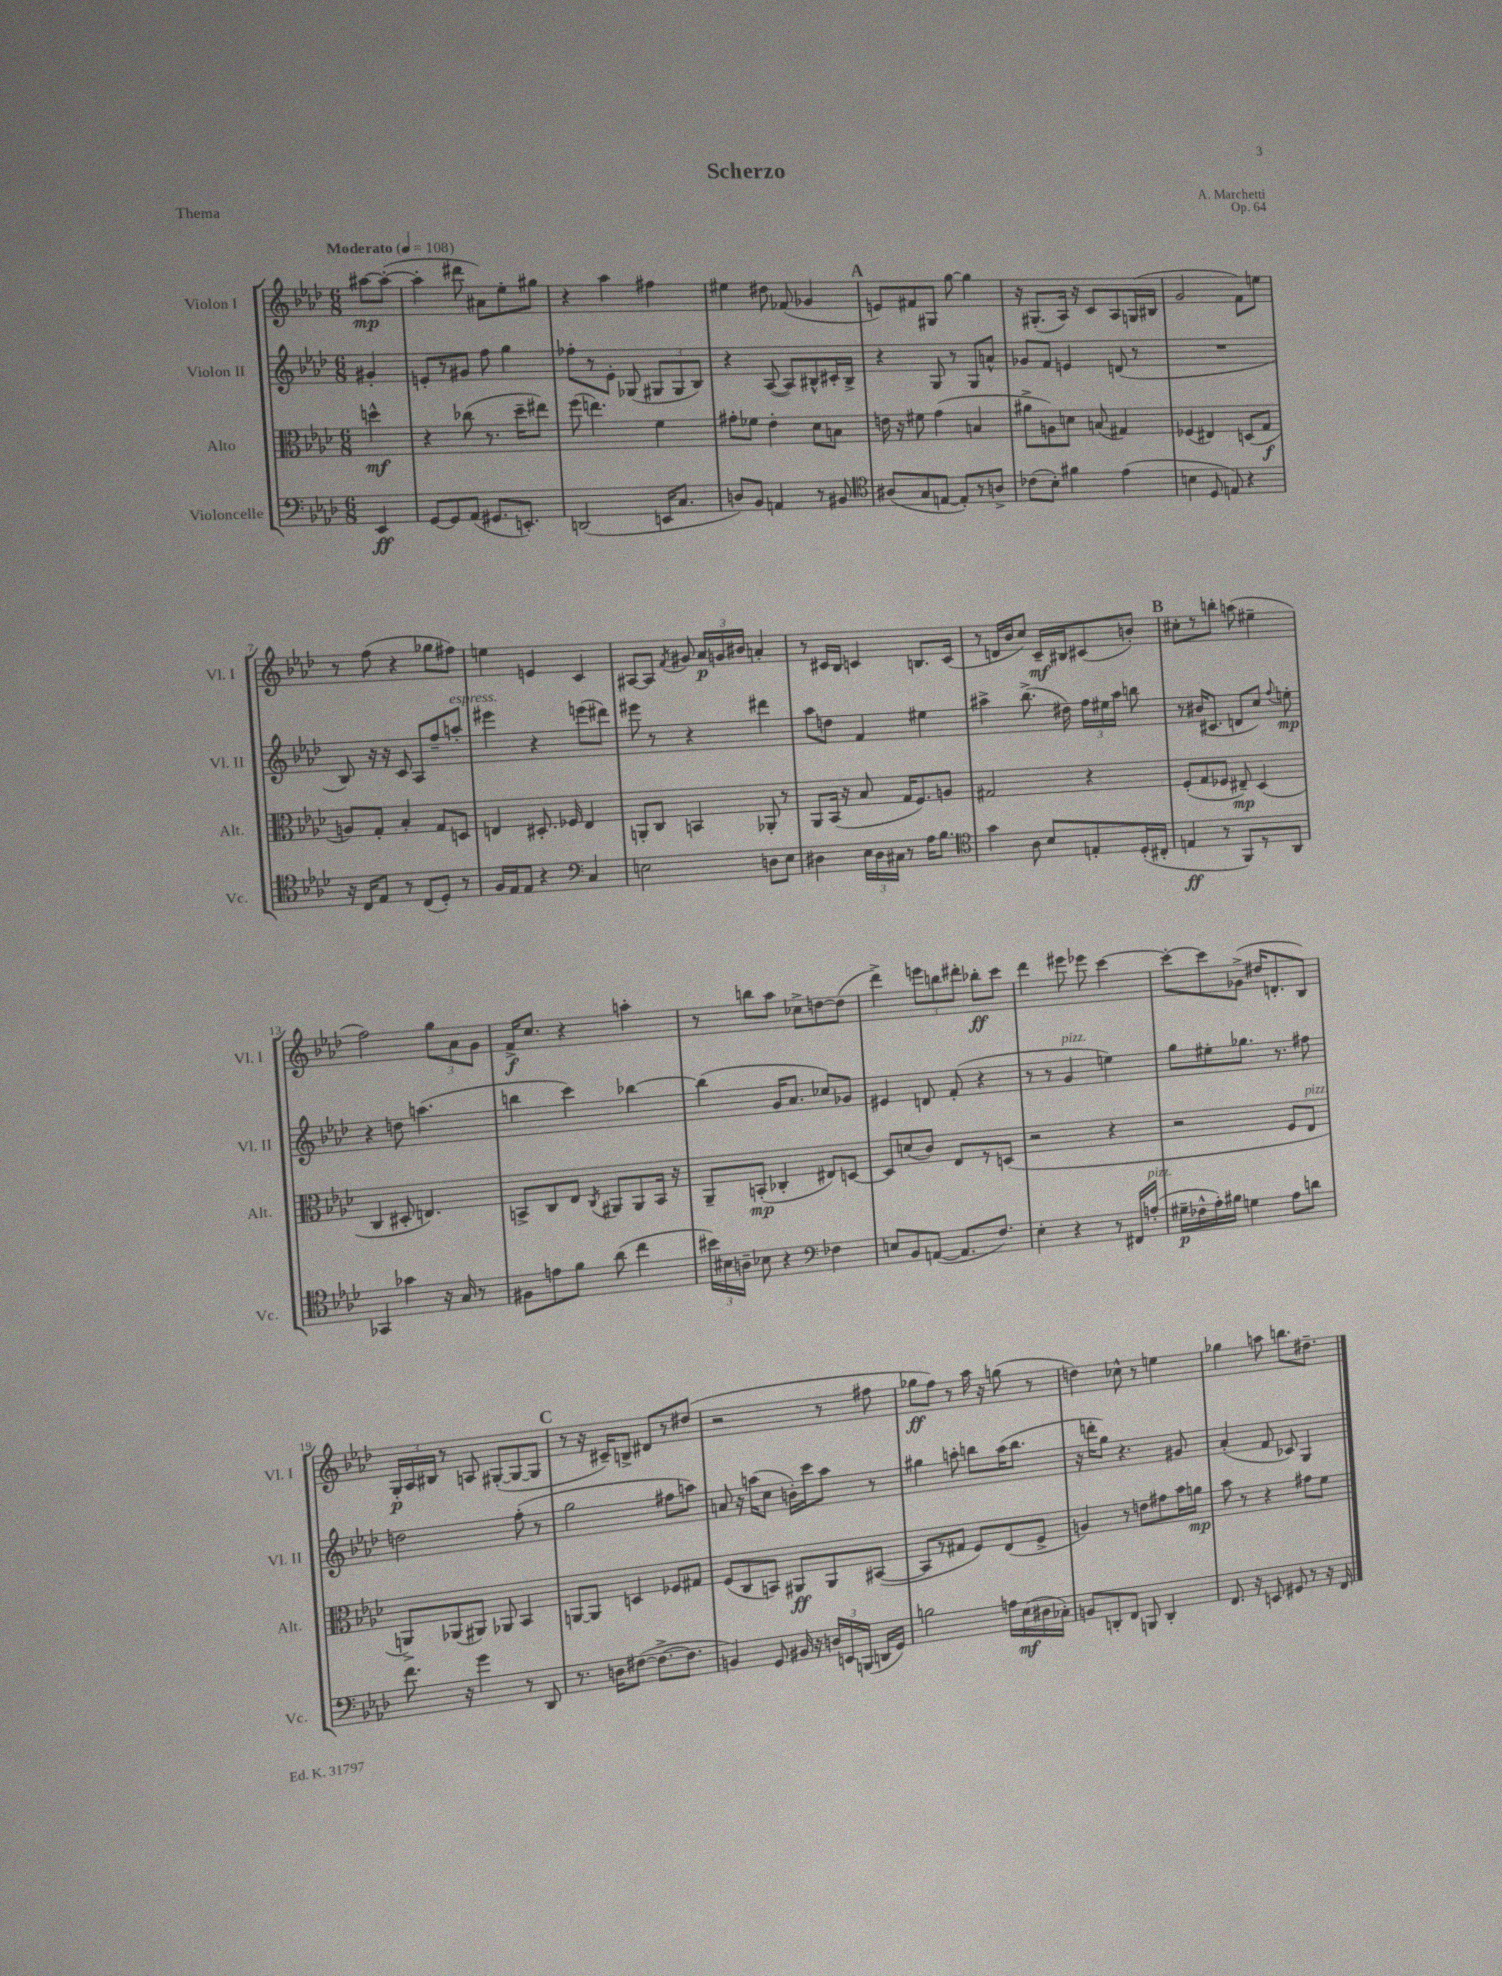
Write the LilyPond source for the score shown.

\header { title = "Scherzo" composer = "A. Marchetti" opus = "Op. 64" piece = "Thema" }
<<
\new StaffGroup <<
\new Staff = "s0" \with { instrumentName = "Violon I" shortInstrumentName = "Vl. I" } {
    \clef treble \key aes \major \numericTimeSignature \time 6/8 \partial 4 \tempo "Moderato" 4 = 108
    \autoBeamOff ais''8[~\mp ais''8]~-.( |
    ais''4-. dis'''8 ais'8[) ees''8-. gis''8] |
    r4 aes''4 fis''4 |
    eis''4 dis''8 fes'8( ges'4 |
    \mark \markup { \bold "A" } e'8[) fis'8 gis8] g''8~ g''4 |
    r16 gis8.[-.( aes16]) r16 c'8[ aes8 g16( bis16] |
    g'2 f'8[) e''8] |
    r8 f''8( r4 ges''8[ fis''8]) |
    e''4 e'4 c'4 |
    ais8[~ ais8] \acciaccatura { f'8 } gis'8 \tuplet 3/2 { aes'16[\p g'16 bis'16] } a'4-. |
    r8 cis'16[ bes16] c'4 b8.[ c'16]( |
    r8 d'16[ bes'16 c''8]) c'16[--\mf bis16 cis'8( b'8]-.) |
    \mark \markup { \bold "B" } cis''8[-. r8 b''8]-. a''8( eis''4-- |
    f''2) \tuplet 3/2 { g''8[ aes'8 g'8] } |
    f'16[->\f c''8.] r4 a''4-. |
    r8 b''8[ aes''8] ces''8[-> d''8~ d''8]( |
    des'''4->) \tuplet 3/2 { e'''8[ b''8 dis'''8]-. } bes''8[-.\ff c'''8] |
    des'''4 eis'''8 ees'''8 c'''4~ |
    c'''8[~-. c'''8 ges'8]->( dis''16[ d'8.-. bes8]) |
    \tuplet 3/2 { g16[-.\p aes16 bis16] } r8 a8 gis8[~-.( gis8~ gis8] |
    \mark \markup { \bold "C" } r8 r16 cis'16[--) b8]-> dis'8[ r8 dis''8]( |
    r2 r8 fis''8 |
    ges''8[\ff f''8]) r8 aes''16 r16 g''8( r8 |
    d''4) ces''8-^ r8 e''4 |
    ges''4 a''8 b''8.[ dis''8.]-- \bar "|." |
}
\new Staff = "s1" \with { instrumentName = "Violon II" shortInstrumentName = "Vl. II" } {
    \clef treble \key aes \major \numericTimeSignature \time 6/8 \partial 4
    \autoBeamOff gis'4-. |
    e'8[-. r8 gis'8] f''8 g''4 |
    fes''8[-. r8 ees'8]-. ges8( \tuplet 3/2 { gis8[ gis8 bes8]) } |
    r4 aes8~( aes8[) bis8-^ cis'16-. bis16]-> |
    \mark \markup { \bold "A" } r4 g8 r8 g8[ a'8]-^ |
    ges'8[ f'8] e'4 d'8( r8 |
    R2. |
    bes8) r16 r16 c'8 aes8[ f''8-- a''8]-.^\markup { \italic "espress." } |
    eis'''4 r4 e'''8[( dis'''8]) |
    eis'''8 r8 r4 dis'''4 |
    aes''8[ d''8] f'4 eis''4 |
    ais''4-> bes''8.->( dis''16) \tuplet 3/2 { f''16[ eis''16 ais''16] } b''8 |
    \mark \markup { \bold "B" } r8 bis'16[( cis'8.] d'8[ c''8]) \appoggiatura { f''8 } e''8-.\mp |
    r4 d''8 a''4.( |
    b''4 c'''4) bes''4~ |
    bes''4( g'16[ aes'8.] ces''8[) ges'8] |
    eis'4 d'8 f'8-.( r4 |
    r8 r8 g'4^\markup { \italic "pizz." } e''4) |
    g''8[ eis''8-. ges''8.] r8. fis''8 |
    d''2 f''8-.( r8 |
    \mark \markup { \bold "C" } g''2 fis''8[ a''8]) |
    a'8 r16 a''16[( c''8] b'16[-.) c'''16 a''8] r8 |
    gis''4 a''8-. b''8[ a''16( b''8.] |
    r16 d'''16[-. g''8]) r4. gis'8 |
    aes'4-.( f'8 ces'8) g4 \bar "|." |
}
\new Staff = "s2" \with { instrumentName = "Alto" shortInstrumentName = "Alt." } {
    \clef alto \key aes \major \numericTimeSignature \time 6/8 \partial 4
    \autoBeamOff d''4-^\mf |
    r4 ces''8( r8. des''16[-- eis''8]) |
    f''8( e''4.) f'4 |
    gis'8[-. fes'8] ees'4-. des'8[ b8] |
    \mark \markup { \bold "A" } e'16 r16 fis'8 g'4( b4 |
    ais'8[-> a8) d'8] b8( gis4) |
    fes4( eis4) d8[( g8]\f |
    a8[) g8]-. bes4-. g8[ d8] |
    e4 dis8.-. fes16 e4 |
    a,8[-. c8] b,4 aes,8-. r8 |
    aes,8[ bes,16]( r16 bes8 g16[ f8.) a8] |
    gis2 r4 |
    \mark \markup { \bold "B" } f8[-.( g8 fes8] eis8--\mp) des4( |
    c4 dis8-. e4.) |
    b,8[-> c8 ees8] \acciaccatura { c8 } ais,8[ ais,8 b,16] r16 |
    aes,8[-- b,8]-.\mp( ces4-. eis8[) d8]~ |
    d8[ d'8( c'8]) ees8[ r8 d8]( |
    r2 r4 |
    r2 f8[ ees8]^\markup { \italic "pizz." } |
    a,8[->) aes,8( ais,8]) aes,8 bes,4 |
    \mark \markup { \bold "C" } a,8[~ a,8] d4 fes8[ gis8] |
    f8[( c8 b,8]) ais,8[\ff ais,8 bis,8]~( |
    bis,8[ r8 gis8] f8[) ees8( f8]-> |
    a4) r8 e'8[ gis'8 bes'16 a'16]\mp |
    bes'8 r8 r4 gis'8[ f'8] \bar "|." |
}
\new Staff = "s3" \with { instrumentName = "Violoncelle" shortInstrumentName = "Vc." } {
    \clef bass \key aes \major \numericTimeSignature \time 6/8 \partial 4
    \autoBeamOff ees,4\ff |
    g,8[~ g,8 aes,8]( gis,8.[ e,8.]-.) |
    d,2( e,16[ c8.] |
    d8[) bes,8] a,4 r8 bis,8 |
    \mark \markup { \bold "A" } \clef tenor ais8[( g8 e8]~ e8[-.) r8 a8]-> |
    ces'8[( bes8]-.) fis'4 ees'4( |
    b4 des8 e8) r4 |
    r16 c16[ ees8] r8 c8[( des8]-.) r8 |
    f16[ ees16 ees8] r4 \clef bass c4 |
    e2 d8[ e8] |
    dis4 \tuplet 3/2 { ees16[ dis16 cis16] } r8 aes16[ bes8.] |
    \clef tenor g'4 aes8 bes8[ e8-. des16-.( cis16]-. |
    \mark \markup { \bold "B" } e4\ff r8 f,8[) r8 aes,8] |
    ges,4 ges'4 r16 g16 r8 |
    fis8[ e'8 f'8] aes'8( c''4 |
    \tuplet 3/2 { bis'16[) bis16 a16]-- } bes8 r4 \clef bass fes4 |
    e8[ bes,8 a,8]~( a,8.[ f8.]) |
    ees4-. r4 r8 fis,16[ a16]-.^\markup { \italic "pizz." }( |
    gis16[--\p fes16-^ aes16-.) bis16] g4 aes8[ d'8] |
    f'8. r16 g'4 r8 des,8 |
    \mark \markup { \bold "C" } r8. d16[ fis8]~( fis8.[~-> fis8.] |
    b,4) g,8 bis,16 r16 \tuplet 3/2 { d16[ e,16 b,,16]( } d,16[ g,16]) |
    b2 a16[ ees16\mf( dis16 ces16]-.) |
    b,8[ d,8-. f,8] b,,8 d,4-. |
    f,8. r16 e,8 gis,8 r8 r16 f,16 \bar "|." |
}
>>
>>
